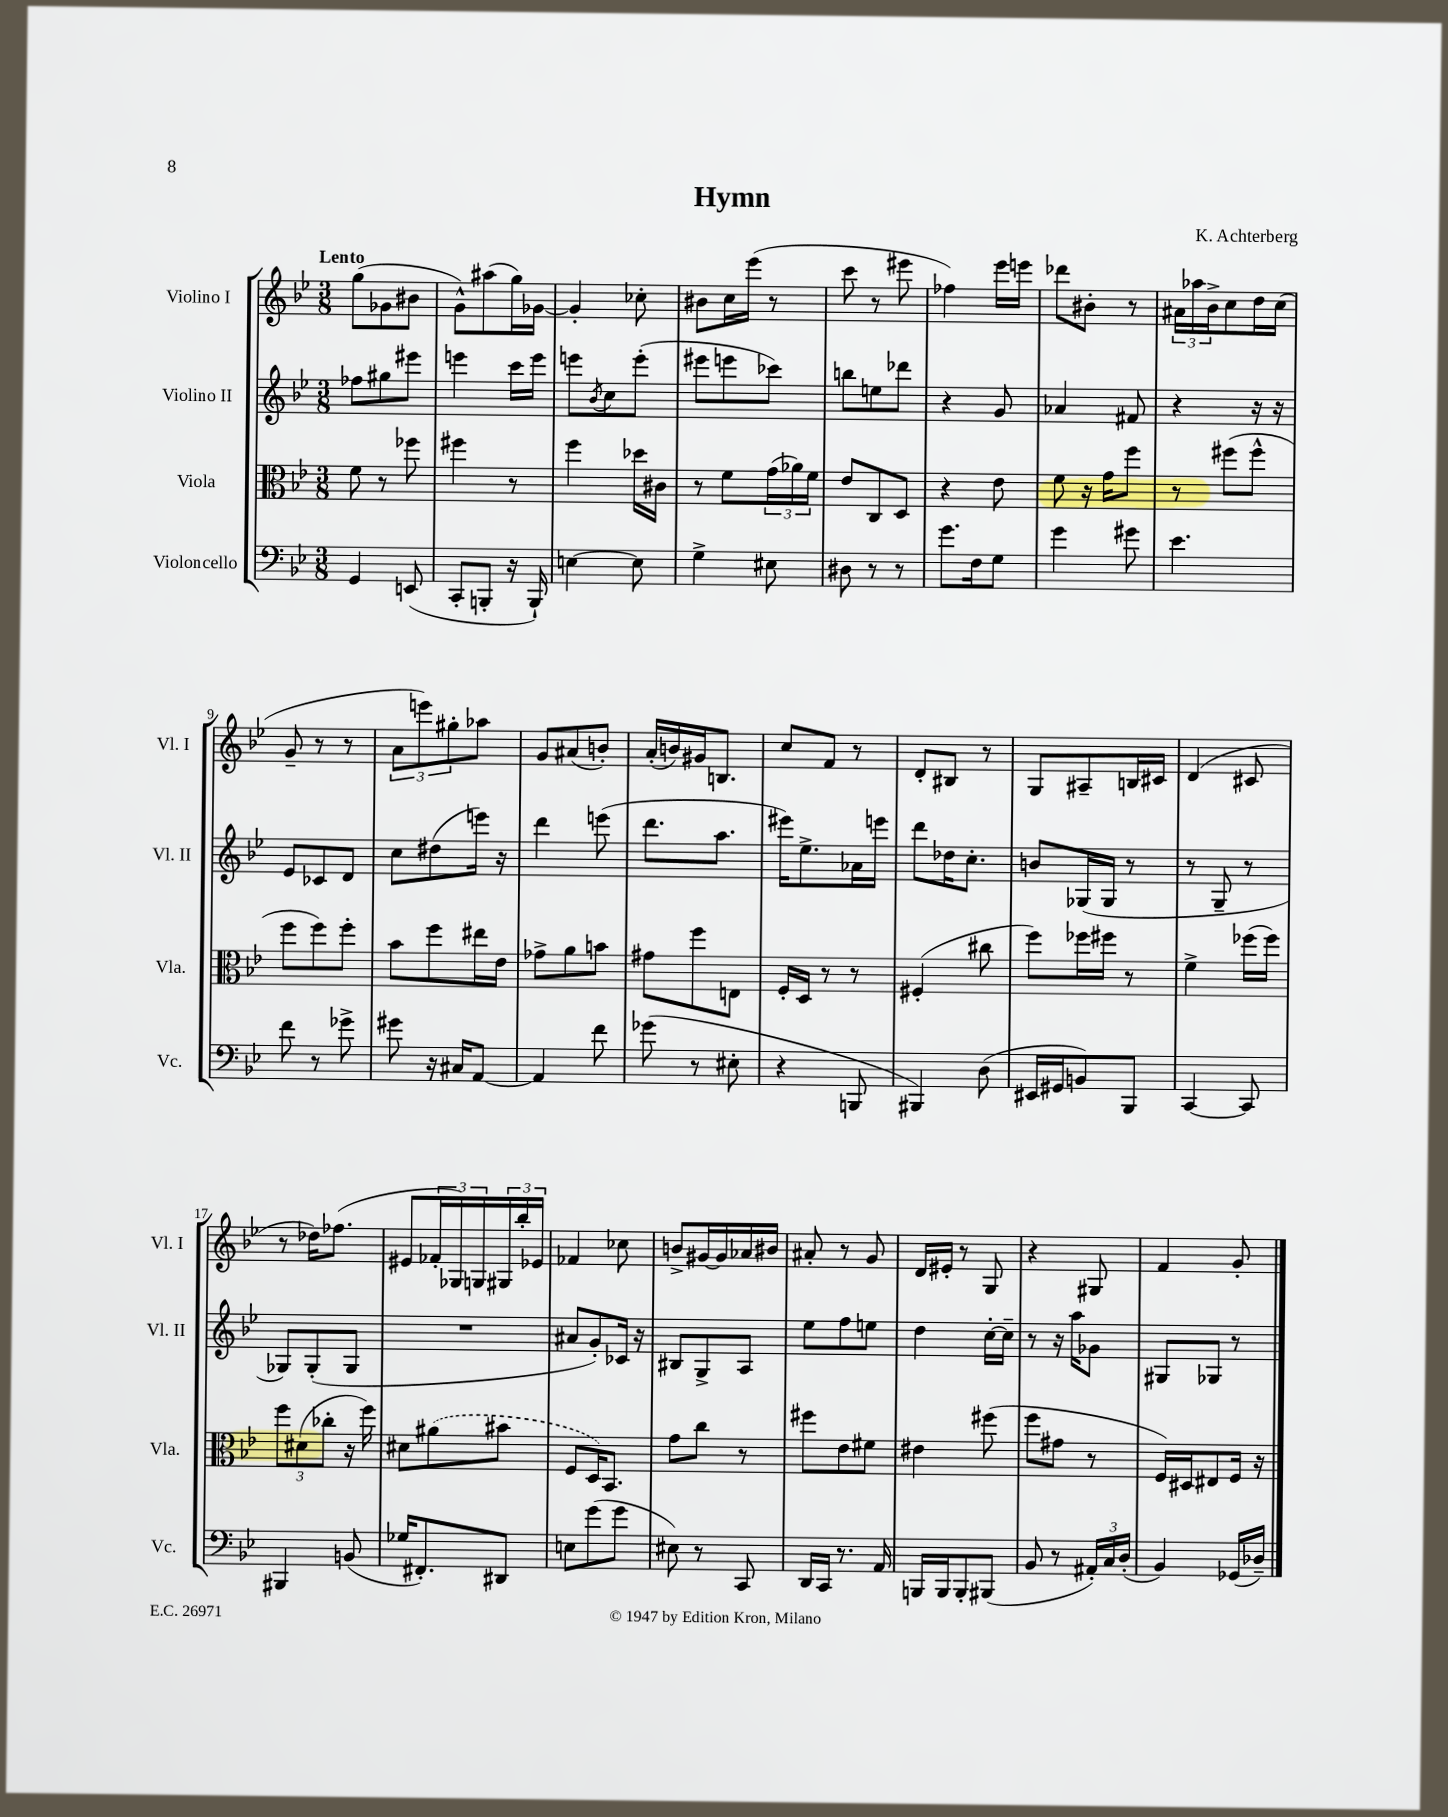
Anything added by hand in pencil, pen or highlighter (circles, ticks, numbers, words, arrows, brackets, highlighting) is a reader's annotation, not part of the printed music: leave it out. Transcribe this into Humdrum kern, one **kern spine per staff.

**kern	**kern	**kern	**kern
*staff4	*staff3	*staff2	*staff1
*clefF4	*clefC3	*clefG2	*clefG2
*k[b-e-]	*k[b-e-]	*k[b-e-]	*k[b-e-]
*M3/8	*M3/8	*M3/8	*M3/8
4GG	8f	8ff-	(8gg
.	8r	8gg#	8g-
(8EE	8ff-	8eee#	8b#
=	=	=	=
8CC'	4ff#	4eee	8g^^)
8BBB'	.	.	(8aa#
16r	8r	16ccc	16gg)
16BBB`)	.	16eee	[16g-
=	=	=	=
[4E	4ff	8eee	4g-']
.	.	8qb-	.
.	.	8cc	.
8E]	16dd-	(8eee'	8cc-'
.	16c#	.	.
=	=	=	=
4G^	8r	8eee#	8b#
.	8f	8eee	16cc
.	.	.	(16eee-
8E#	(24g	8ccc-)	8r
.	24a-)	.	.
.	24f	.	.
=	=	=	=
8D#	8e-	8bb	8ccc
8r	8C	8ee	8r
8r	8D	8ddd-	8eee#
=	=	=	=
8.g	4r	4r	4ff-)
16F	.	.	.
8G	8e-	8g	16eee-
.	.	.	16eee
=	=	=	=
4g	8f	4a-	8ddd-
.	16r	.	8b#'
.	16g	.	.
8g#	8ff	8f#	8r
=	=	=	=
4.e-	8r	4r	24a#
.	.	.	24aa-
.	.	.	24b-^
.	(8ff#	.	8cc
.	8ff#^^	16r	16dd
.	.	16r	(16cc
=	=	=	=
8f	8ff	8e-	8g~
8r	8ff)	8c-	8r
8g-^	8ff'	8d	8r
=	=	=	=
8g#	8b-	8cc	12a
.	.	.	12eee)
16r	8ff	(8dd#	.
.	.	.	12gg#'
16C#	.	.	.
[8AA	16ee#	16eee)	8aa-
.	16e-	16r	.
=	=	=	=
4AA]	8g-^	4ddd	8g
.	8a	.	(8a#
8f	8b	(8eee	8b')
=	=	=	=
(8g-	8g#	8.ddd	(16a'
.	.	.	16b)
8r	8ff	.	16g#
.	.	8.aa	8.B
8E#'	8E	.	.
=	=	=	=
4r	16F'	16eee#)	8cc
.	16D	8.ee-^	.
.	8r	.	8f
8BBB	8r	16a-	8r
.	.	16eee	.
=	=	=	=
4BBB#)	(4F#'	8ddd	8d'
.	.	16dd-	8B#
.	.	8.cc'	.
(8D	8cc#	.	8r
=	=	=	=
16EE#	8ff)	8b	8G
16GG#	.	.	.
8BB)	16ff-	(16G-	8A#~
.	16ff#	16G-	.
8BBB-	8r	8r	16B
.	.	.	16c#
=	=	=	=
[4CC	4f^	8r	(4d
.	.	8G~	.
8CC]	(16ff-	8r	8c#
.	16ff-)	.	.
=	=	=	=
4BBB#	12ff	8G-)	8r
.	(12d#	.	.
.	.	(8G-'	16dd-)
.	12cc-'	.	.
.	.	.	(8.ff-
(8BB	16r	8G-	.
.	16ff)	.	.
=	=	=	=
16G-	8d#	4.r	8e#
8.FF#')	.	.	.
.	(8a#	.	24f-'
.	.	.	24G-)
.	.	.	24G
8DD#	8b#	.	24G#
.	.	.	24bb-'
.	.	.	24e-
=	=	=	=
8E	8F	8a#	4f-
(8g	16D)	8g')	.
.	8.BB-	.	.
8g	.	16c-	8cc-
.	.	16r	.
=	=	=	=
8E#)	8g	8B#	8b^
8r	8cc	8G^	[16g#
.	.	.	16g#]
8CC	8r	8A	16a-
.	.	.	16b#
=	=	=	=
16DD	8ff#	8ee-	8a#'
16CC	.	.	.
8.r	8e-	8ff	8r
.	8f#	8ee	8g
16AA	.	.	.
=	=	=	=
16BBB	4e#	4dd	16d
16BBB	.	.	16e#'
8BBB'	.	.	8r
(8BBB#	(8ff#	[16cc'	8G
.	.	16cc~]	.
=	=	=	=
8BB-	8ff	8r	4r
8r	8g#	16r	.
.	.	16aa	.
24AA#')	8r	8g-	8G#
24C	.	.	.
(24D'	.	.	.
=	=	=	=
4BB-)	16F)	8G#	4f
.	16D#	.	.
.	8E#	8G-	.
(16GG-	16F	8r	8g'
16D-~)	16r	.	.
==	==	==	==
*-	*-	*-	*-
